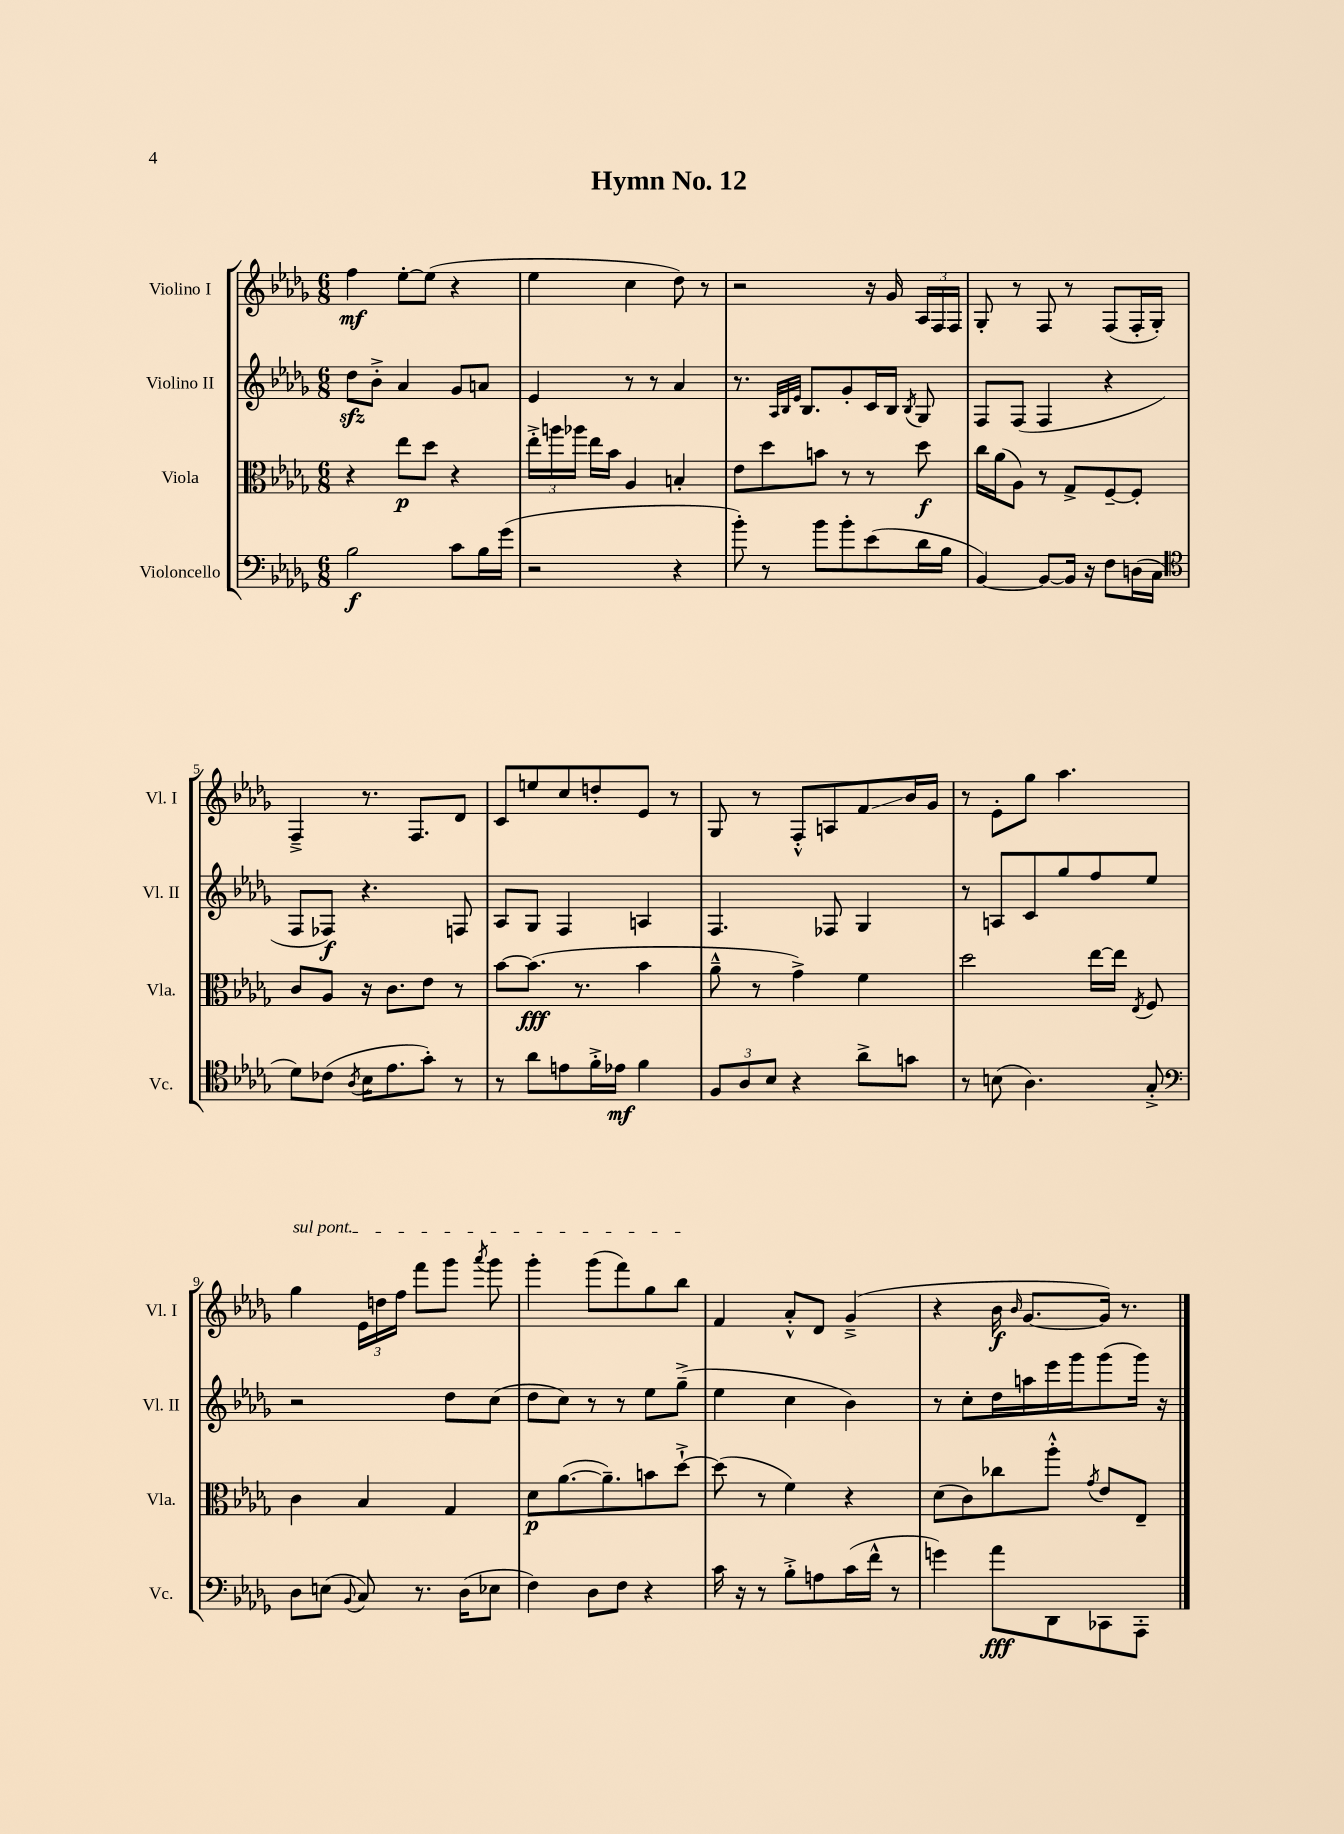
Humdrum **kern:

**kern	**kern	**kern	**kern
*staff4	*staff3	*staff2	*staff1
*clefF4	*clefC3	*clefG2	*clefG2
*k[b-e-a-d-g-]	*k[b-e-a-d-g-]	*k[b-e-a-d-g-]	*k[b-e-a-d-g-]
*M6/8	*M6/8	*M6/8	*M6/8
2B-	4r	8dd-	4ff
.	.	8b-'^	.
.	8ee-	4a-	[8ee-'
.	8dd-	.	(8ee-]
8c	4r	8g-	4r
16B-	.	8a	.
(16g-	.	.	.
=	=	=	=
2r	24ee-'^	4e-	4ee-
.	24aa	.	.
.	24aa-	.	.
.	16ee-	.	.
.	16b-	.	.
.	4A-	8r	4cc
.	.	8r	.
4r	4B'	4a-	8dd-)
.	.	.	8r
=	=	=	=
8b-')	8e-	8.r	2r
8r	8dd-	.	.
.	.	32qqA-	.
.	.	32qqB-	.
.	.	32qqe-	.
.	.	8.B-	.
8b-	8b	.	.
8b-'	8r	8g-'	.
(8e-	8r	16c	16r
.	.	16B-	16g-
.	.	8qB-	.
16d-	8dd-	8G-	24A-
.	.	.	24F
16B-	.	.	.
.	.	.	24F
=	=	=	=
[4BB-)	16cc	8F	8G-'
.	(16a-	.	.
.	8A-)	(8F	8r
8BB-_	8r	4F	8F
16BB-]	8G-^	.	8r
16r	.	.	.
8F	[8F~	4r	(8F
(16D	8F']	.	16F'
16C	.	.	16G-')
=	=	=	=
*clefC4	*	*	*
8d-)	8c	8F	4F~^
(8c-	8A-	8F-)	.
8qA-	.	.	.
16B-	16r	4.r	8.r
8.e-	8.c	.	.
.	.	.	8.F
8g-')	8e-	.	.
8r	8r	8F	8d-
=	=	=	=
8r	[8b-	8A-	8c
8a-	(8.b-]	8G-	8ee
8e	.	4F	8cc
.	8.r	.	.
16f'^	.	.	8dd'
16e-	.	.	.
4f	4b-	4A	8e-
.	.	.	8r
=	=	=	=
12F	8a-~^^	4.F	8G-
12A-	.	.	.
.	8r	.	8r
12B-	.	.	.
4r	4g-^)	.	8F'^^
.	.	8F-	8A
8a-^	4f	4G-	8f
8g	.	.	16b-
.	.	.	16g-
=	=	=	=
8r	2dd-	8r	8r
(8B	.	8A	8e-'
4.A-)	.	8c	8gg-
.	.	8gg-	4.aa-
.	[16ee-	8ff	.
.	16ee-]	.	.
.	8qE-	.	.
8G-'^	8F	8ee-	.
=	=	=	=
*clefF4	*	*	*
8D-	4c	2r	4gg-
(8E	.	.	.
8qqBB-	.	.	.
8C)	4B-	.	24e-
.	.	.	24dd
.	.	.	24ff
8.r	.	.	8fff
.	4G-	8dd-	8ggg-
(16D-	.	.	.
.	.	.	8qaaa-
8E-	.	(8cc	8ggg-
=	=	=	=
4F)	8d-	8dd-	4ggg-'
.	([8.a-	8cc)	.
8D-	.	8r	(8ggg-
.	8.a-~])	.	.
8F	.	8r	8fff)
4r	8b	8ee-	8gg-
.	[8dd-`^	(8gg-~^	8bb-
=	=	=	=
16c	(8dd-]	4ee-	4f
16r	.	.	.
8r	8r	.	.
8B-'^	4f)	4cc	8a-'^^
8A	.	.	8d-
(16c	4r	4b-)	(4g-~^
16f^^	.	.	.
8r	.	.	.
=	=	=	=
4g)	(8d-	8r	4r
.	8c)	8cc'	.
8a-	8cc-	16dd-	16b-
.	.	.	16qqb-
.	.	16aa	[8.g-
8DD-	8aa-'^^	16eee-	.
.	.	16ggg-	.
.	8qg-	.	.
8CC-	8e-	(8ggg-	16g-])
.	.	.	8.r
8AAA-'	8E-~	16ggg-)	.
.	.	16r	.
==	==	==	==
*-	*-	*-	*-
